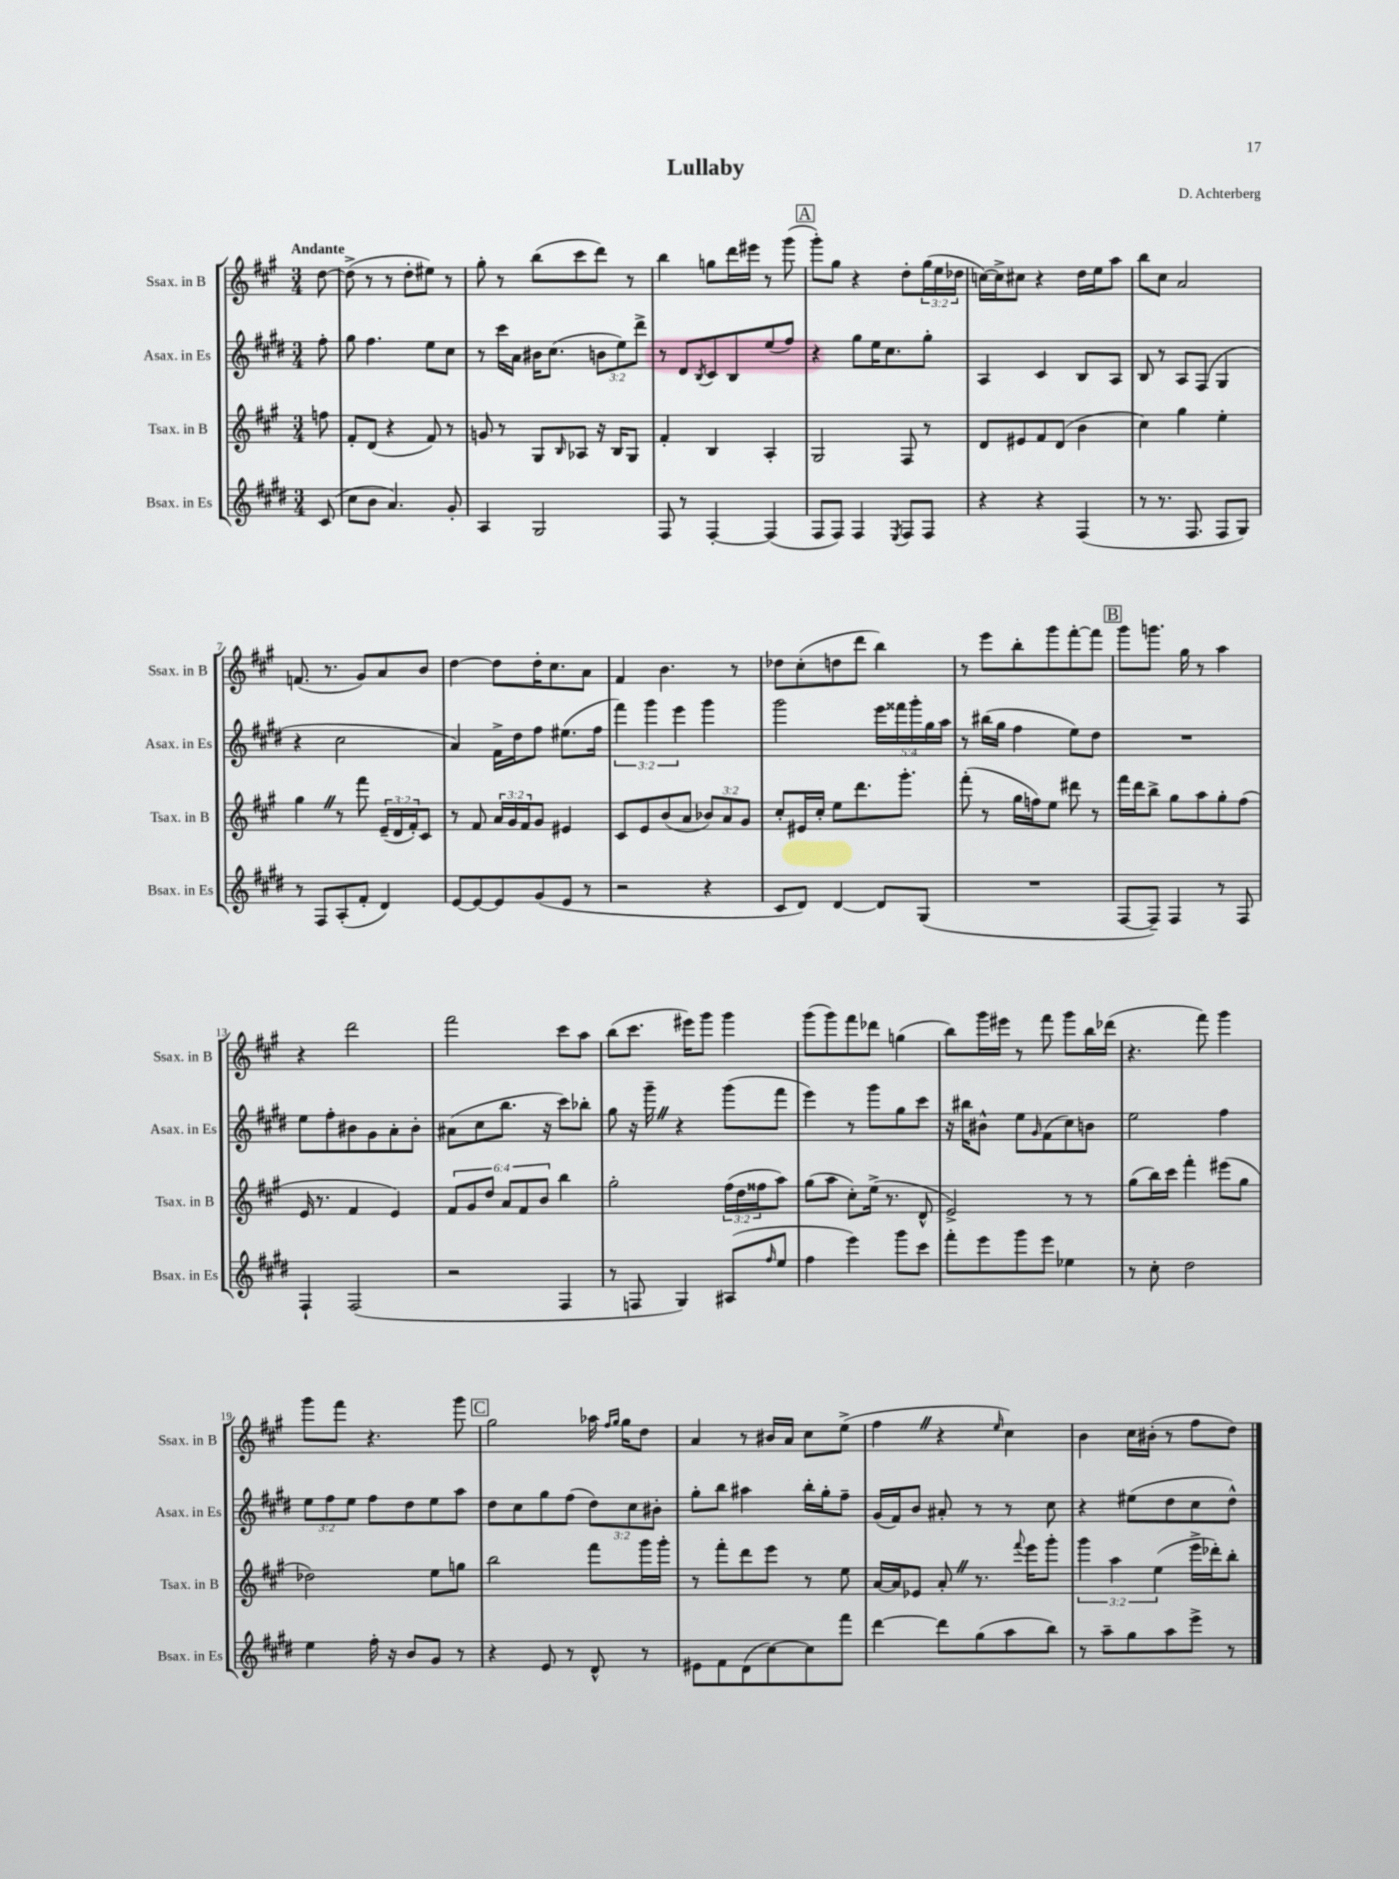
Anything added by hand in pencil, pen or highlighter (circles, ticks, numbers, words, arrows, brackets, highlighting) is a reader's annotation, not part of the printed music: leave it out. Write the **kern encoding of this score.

**kern	**kern	**kern	**kern
*part4	*part3	*part2	*part1
*staff4	*staff3	*staff2	*staff1
*I"Bsax. in Es	*I"Tsax. in B	*I"Asax. in Es	*I"Ssax. in B
*I'Bsax. in Es	*I'Tsax. in B	*I'Asax. in Es	*I'Ssax. in B
*clefG2	*clefG2	*clefG2	*clefG2
*k[f#c#g#d#]	*k[f#c#g#]	*k[f#c#g#d#]	*k[f#c#g#]
*M3/4	*M3/4	*M3/4	*M3/4
=	=	=	=
!	!	!	!LO:TX:a:B:t=Andante
(8c#/	8ffn\	8ff#'\	[8dd\
=1	=1	=1	=1
8cc#\L	8f#'/L	8gg#\	(8dd^\]
8b\J	(8d/J	4.ff#\	8r
4.a/)	4r	.	8r
.	.	.	8dd'\L
.	8f#/)	8ee\L	8ee#X\J)
8g#'/	8r	8cc#\J	8r
=2	=2	=2	=2
4A/	8gn/	8r	8gg#'\
.	8r	16ccc#\LL	8r
.	.	16a\JJ	.
2G#/	8G#/L	16b#X\KL	(8bb\L
.	.	(8.cc#\J	.
.	16qqB/	.	.
.	8A-X/J	.	8ccc#\
.	16r	12bn\L	8ddd\J)
.	16B/KL	.	.
.	.	12ee\)	.
.	8G#/J	.	8r
.	.	12ddd#^\J	.
=3	=3	=3	=3
8F#/	4f#'/	8r	4bb\
8r	.	8d#/L	.
.	.	8qB/	.
[4F#'/	4B/	8c#/	8ggn\L
.	.	8B/	16ddd\L
.	.	.	16eee#X\JJ
(4F#/]	4A'/	(8ee/	8r
.	.	8ff#/J)	(8ggg#\
!!LO:REH:place=s1:t=A
=4	=4	=4	=4
8F#/L	2G#/	4r	8ggg#'\L)
8F#/J)	.	.	8gg#\J
4F#/	.	8gg#\L	4r
.	.	16ee\K	.
.	.	8.cc#\	.
8qE/	.	.	.
8F#/L	8F#/	.	8dd'\L
8F#/J	8r	8gg#'\J	(24gg#\L
.	.	.	24ee\
.	.	.	24dd-X\JJ
=5	=5	=5	=5
4r	8d/L	4A/	[16ccn\LL)
.	.	.	16cc^\J]
.	8e#X/	.	8cc#X\J
4r	8f#/	4c#/	4r
.	(8d/J	.	.
(4F#/	4b\	8B/L	16dd\LL
.	.	.	16ee\J
.	.	8A/J	8aa\J
=6	=6	=6	=6
8r	4cc#\)	8B/	8bb\L
8.r	.	8r	8cc#\J
.	4gg#\	8A/L	2a/
8.F#/	.	.	.
.	.	(8F#/J	.
8F#/L	4ee'\	4G#/	.
8G#/J)	.	.	.
!!LO:LB:g=z
=7	=7	=7	=7
8r	4gg#Z\	4r	(8.fn/
8F#/L	.	.	.
.	.	.	8.r
(8A'/	8r	2cc#\	.
8f#'/J	8fff#\	.	8g#/L)
4d#/)	(24e~/LL	.	8a/
.	24d/	.	.
.	24f#'/J)	.	.
.	8c#/J	.	8b/J
=8	=8	=8	=8
[8e/L	8r	4a/)	[4dd\
8e/_	8f#/	.	.
8e/]	24a/LL	16f#^\LL	8dd\L]
.	24g#/	.	.
.	.	16dd#\J	.
.	24f#/J	.	.
(8g#/	8g#/J	8ff#\J	16dd'\K
.	.	.	8.cc#\
8e/J	4e#X/	(8.ee#X\L	.
8r	.	.	8a\J
.	.	16ff#\Jk	.
=9	=9	=9	=9
2r	8c#/L	6fff#\)	4f#/
.	8e/	.	.
.	.	6ggg#\	.
.	(8b/	.	4.b\
.	.	6eee\	.
.	8a/J	.	.
4r	12b-X/L)	4ggg#\	.
.	12a/	.	.
.	.	.	8r
.	12g#/J	.	.
=10	=10	=10	=10
8c#/L	8cc#'/L	2ggg#\	8dd-X\L
8d#/J)	16e#X/L	.	(8cc#'\
.	16cc#'/JJ	.	.
[4d#/	8ee\L	.	8ddn\
.	8.ddd\	.	8ddd\J
8d#/L]	.	20eee\LL	4bb\)
.	.	20fff##X\	.
.	8.ggg#'\J	.	.
.	.	20ggg#'\	.
(8G#/J	.	.	.
.	.	20gg#\	.
.	.	20aa\JJ	.
=11	=11	=11	=11
2.r	(8fff#'\	8r	8r
.	8r	(16bb#X\LL	8eee\L
.	.	16gg#\JJ	.
.	16gg#\LL	4ff#\	8bb'\
.	16ffn\J)	.	.
.	8ee\J	.	8ggg#\
.	8ddd#X\	8ee\L)	[8fff#'\
.	8r	8dd#\J	8fff#\J]
!!LO:REH:place=s1:t=B
=12	=12	=12	=12
[8F#/L	16fff#\LL	2.r	8ggg#\L
.	16ddd\J	.	.
8F#~/J])	8bb^\J	.	8.gggn\J
4F#/	8gg#\L	.	.
.	.	.	16gg#\
.	8aa\	.	8r
8r	8gg#'\	.	4aa\
8F#/	(8ff#\J	.	.
!!LO:LB:g=z
=13	=13	=13	=13
4F#`/	16e/	8ee\L	4r
.	8.r	.	.
.	.	8ff#'\	.
(2F#/	4f#/	8b#X\	2ddd\
.	.	8g#\	.
.	4e/)	8a'\	.
.	.	8b#'\J	.
=14	=14	=14	=14
2r	12f#/L	(8a#X\L	2fff#\
.	12g#/	.	.
.	.	8cc#\	.
.	12dd/J	.	.
.	12a/L	8.bb\J	.
.	12f#/	.	.
.	12b/J	.	.
.	.	16r	.
4F#/	4bb\	8ccc#\L)	8ccc#\L
.	.	8bb-X'\J	8aa\J
=15	=15	=15	=15
8r	2gg#'\	8gg#\	(8bb\L
8Fn/	.	16r	8.ccc#\J
.	.	16ggg#~Z\	.
4G#/)	.	4r	.
.	.	.	16eee#X\KL)
.	.	.	8ggg#\J
(8A#X/L	(24ff#\LL	(8ggg#\L	4ggg#\
.	24dd\	.	.
.	24ff##X\J	.	.
16qqff#/	.	.	.
8ee/J	8aa\J)	8fff#\J	.
=16	=16	=16	=16
4ff#\	(8gg#\L	4eee\)	(8ggg#\L
.	8aa\J	.	8ggg#\)
4eee\)	8cc#'\L)	8r	8fff#\
.	(16ee^\Jk	8ggg#\L	8ddd-X\J
.	8.r	.	.
8ggg#\L	.	8gg#\	(4ggn\
8ccc#\J	8d^^/	8ccc#\J	.
=17	=17	=17	=17
8fff#'\L	2e^/)	16r	8bb\L)
.	.	16bb#X\KL	.
8eee\	.	8b#X^^\J	16ggg#\L
.	.	.	16eee#X\JJ
8ggg#\	.	8ee\L	8r
.	.	16qqg#/	.
8eee\J	.	(8f#\	8fff#\
4ee-X\	8r	8cc#\)	8ggg#\L
.	8r	8bn\J	16bb\L
.	.	.	(16ddd-X\JJ
=18	=18	=18	=18
8r	(8gg#\L	2ee\	4.r
8cc#'\	16bb\L)	.	.
.	16ccc#\JJ	.	.
2dd#\	4fff#'\	.	.
.	.	.	8fff#\)
.	(8eee#X\L	4ff#\	4ggg#\
.	8gg#\J	.	.
!!LO:LB:g=z
=19	=19	=19	=19
4ee\	2dd-X\)	12ee\L	8ggg#\L
.	.	12ff#\	.
.	.	.	8fff#\J
.	.	12ee\J	.
16ff#'\	.	8ff#\L	4.r
16r	.	.	.
8b/L	.	8dd#\	.
8g#/J	8ee\L	8ee\	.
8r	8ggn\J	8aa\J	8ggg#\
!!LO:REH:place=s1:t=C
=20	=20	=20	=20
4r	2bb\	8dd#\L	2gg#\
.	.	8cc#\	.
8e/	.	8gg#\	.
8r	.	(8ff#\J	.
8d#^^/	8fff#\L	12dd#\L)	16aa-X\
.	.	.	16qqff#/LL
.	.	.	16qqgg#/JJ
.	.	.	16gg#\KL
.	.	12cc#\	.
8r	16ggg#\L	.	8dd\J
.	.	12b#X'\J	.
.	16ggg#'\JJ	.	.
=21	=21	=21	=21
8e#X\L	8r	8gg#'\L	4a/
8f#\	8fff#'\L	8bb\J	.
(8d#\	8ddd\	4aa#X\	8r
[8cc#\)	8eee\J	.	16b#X/LL
.	.	.	16a/JJ
8cc#\]	8r	16bb'\LL	8cc#\L
.	.	16gg#'\J	.
8fff#\J	8ee\	8ff#~\J	(8ee^\J
=22	=22	=22	=22
[4ddd#\	[16a/LL	(16g#/LL	4ff#Z\
.	16a/J]	16f#/J)	.
.	8e-X/J	8b/J	.
8ddd#\L]	8a'Z/	8a#X'/	4r
(8gg#\	8.r	8r	.
.	.	.	16qqee/
8aa\	.	8r	4cc#\)
.	8qqfff#/	.	.
.	16eee\KL	.	.
8bb\J)	8ggg#'\J	8cc#\	.
=23	=23	=23	=23
8r	6ggg#\	4r	4b\
8aa~\L	.	.	.
.	6aa\	.	.
8gg#\	.	(8ee#X\L	16cc#\LL
.	.	.	(16b#X'\JJ
.	(6ee\	.	.
8aa\	.	8dd#\	8r
8eee^\J	16eee^\LL	8cc#\	8ff#\L
.	16ddd-X'\J)	.	.
8r	8bb'\J	8dd#^^\J)	8dd\J)
==	==	==	==
*-	*-	*-	*-
